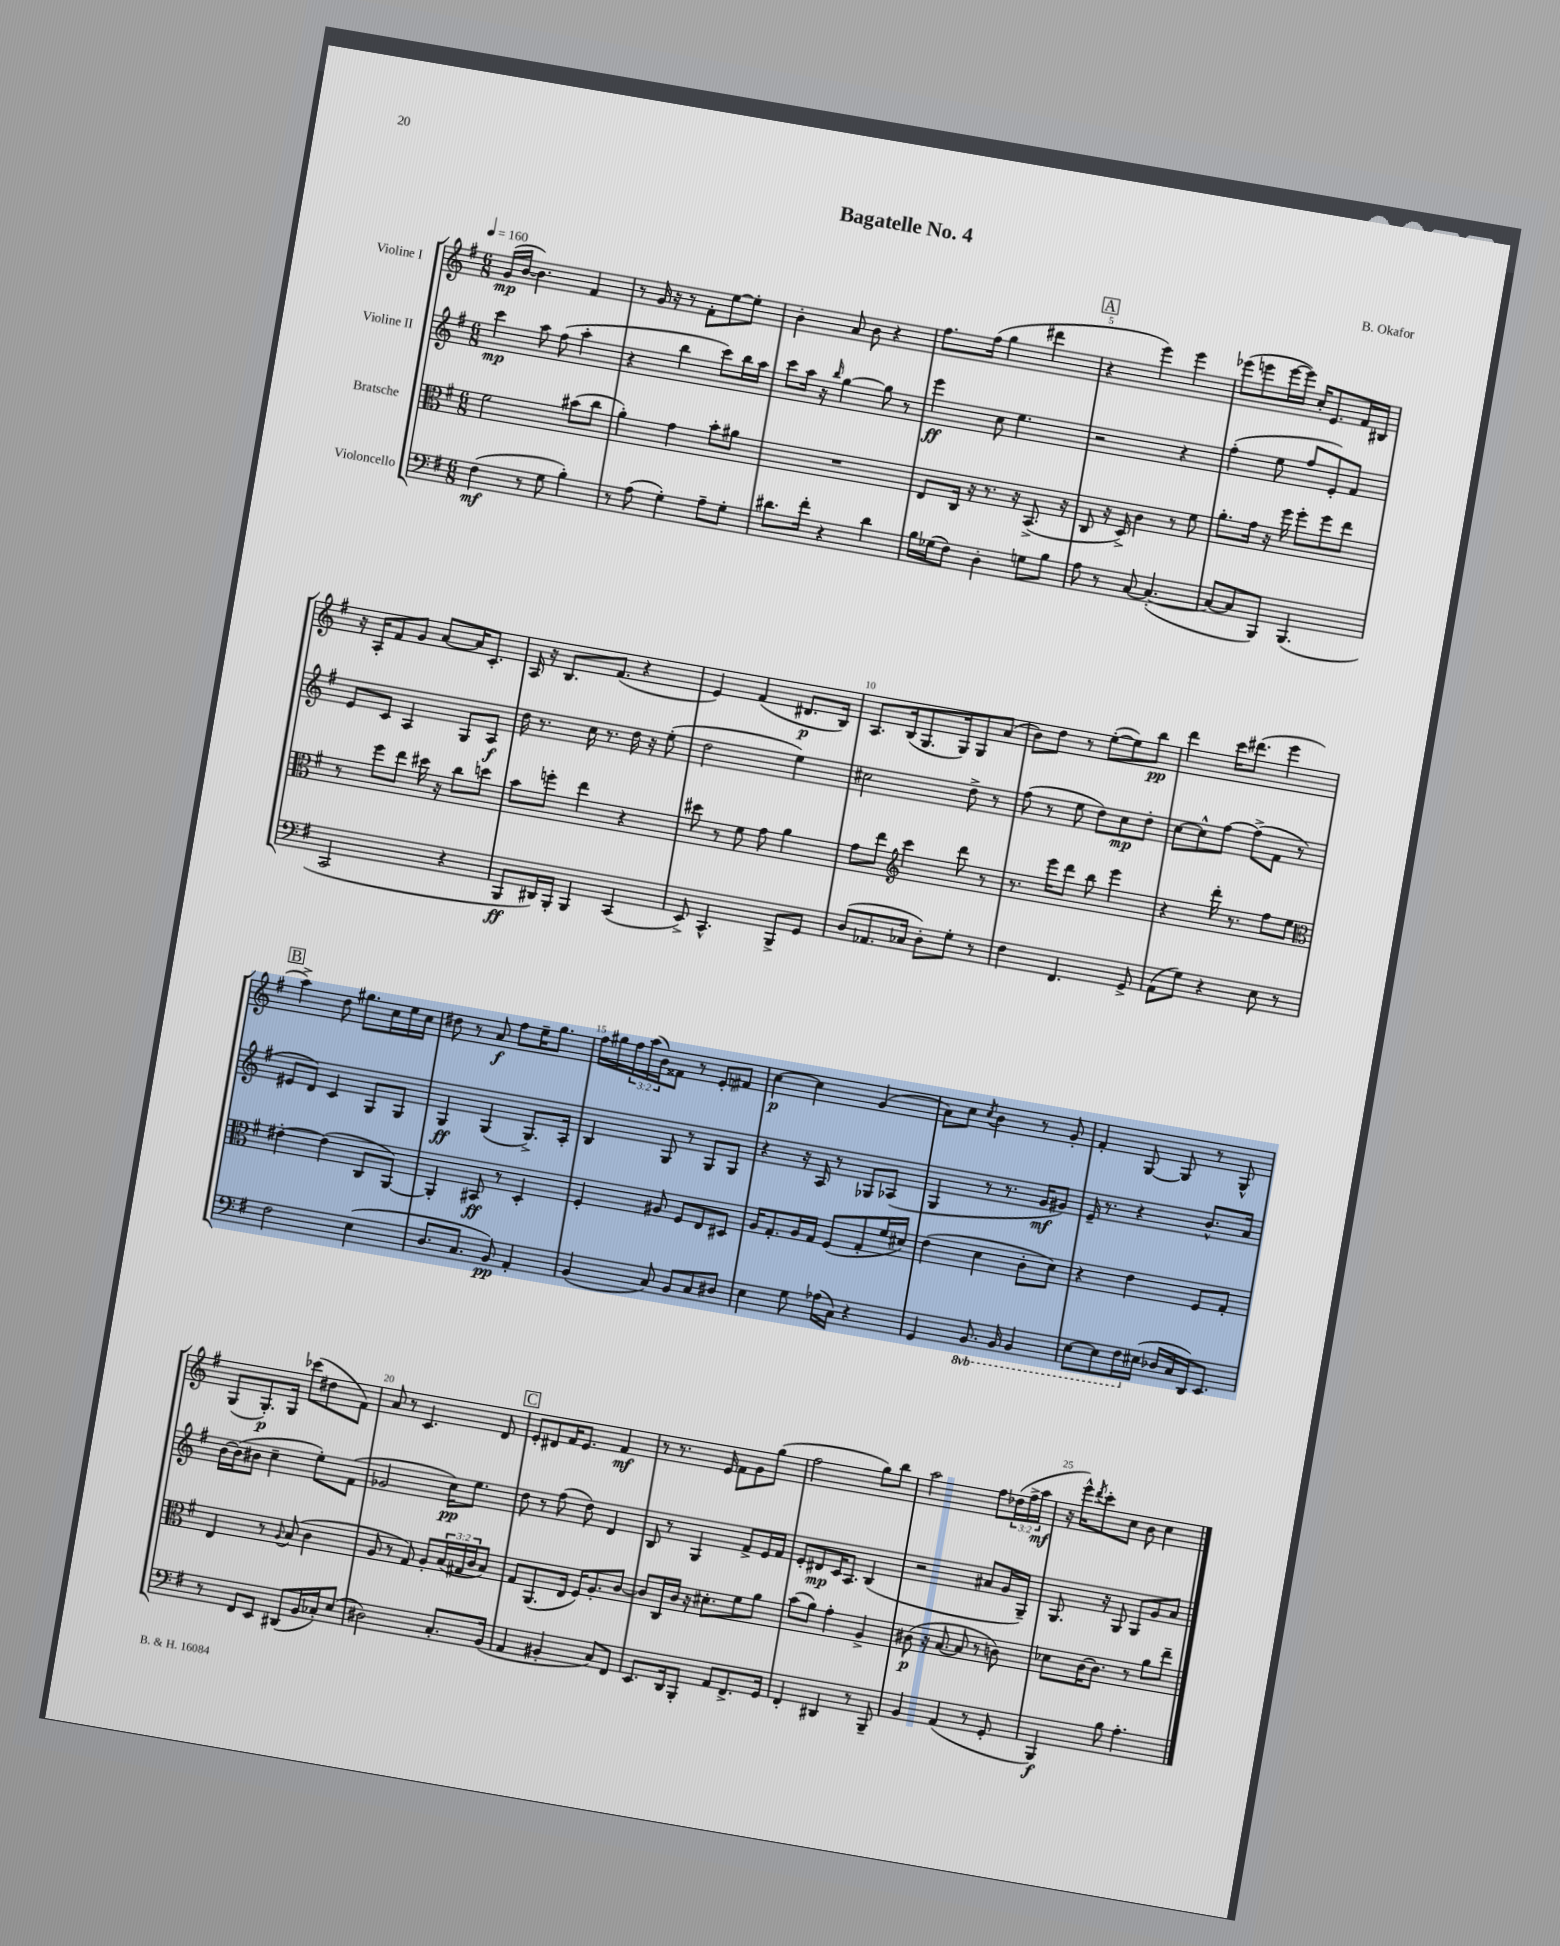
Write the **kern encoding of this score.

**kern	**kern	**kern	**kern
*staff4	*staff3	*staff2	*staff1
*clefF4	*clefC3	*clefG2	*clefG2
*k[f#]	*k[f#]	*k[f#]	*k[f#]
*M6/8	*M6/8	*M6/8	*M6/8
*MM160	*MM160	*MM160	*MM160
(4F#\	2f#\	4ccc\	(16g/LL
.	.	.	[16b/JJ
.	.	.	4.b\])
8r	.	8aa\	.
8G\	.	(8ff#\	.
4B'\)	(8b#\L	4aa'\	4f#/
.	8cc\J	.	.
=	=	=	=
8r	4a'\)	4r	8r
(8A\	.	.	16g/
.	.	.	16r
4G'\)	4g\	4bb\	8r
.	.	.	8f#'\L
8A~\L	8b'\L	8ccc\L)	[8ee\
8G'\J	8a#\J	16bb\L	8ee'\]J
.	.	16aa\JJ	.
=	=	=	=
8.d#\L	2.r	8ccc\L	4b'\
.	.	16aa\Jk	.
16f#'\Jk	.	16r	.
.	.	16qqbb/	.
4r	.	[4gg\	8a/
.	.	.	8b\
4d#\	.	8gg\]	4r
.	.	8r	.
=	=	=	=
16B\LL	8E/L	4eee\	8.ff#\L
(16G-\J	.	.	.
8F#\J)	16C/Jk	.	.
.	16r	.	(16ff#\Jk
4D'\	8.r	8cc\	4gg\
.	.	4.ee\	.
.	16r	.	.
8G\L	(8.BB^/	.	4ddd#\
8B\J	.	.	.
.	16r	.	.
=	=	=	=
8A\	8C/	2r	4r
8r	16r	.	.
.	16D^/)	.	.
[8C/	4c\	.	4eee\)
(4.C'/_	.	.	.
.	8r	4r	4eee\
.	8f#\	.	.
=	=	=	=
8C/_L	8.a'\L	(4ff#'\	(8eee-\L
8C/]	.	.	8eee\
.	16g\Jk	.	.
8BBB/J)	16r	8ee\	[16eee\L
.	16ff#\	.	16eee\]JJ)
(4.BBB/	8ff#'\L	8ff#/L	16cc'/LK
.	.	.	8.e/
.	8ff#\	8e'/)	.
.	8ee\J	8f#/J	16f#/L
.	.	.	16B#/JJ
=	=	=	=
2CC/	8r	8e/L	16r
.	.	.	16A'/LK
.	8ff#\L	8c/J	8f#/
.	8ee\J	4A/	8g/J
.	16dd#\	.	[8a/L
.	16r	.	.
4r	8cc\L	8G/L	16a/]K
.	.	.	8.c'/J
.	8dd\J	8A/J	.
=	=	=	=
8BBB/L	8b\L	16dd\	16A/
.	.	8.r	16r
16DD#/L)	8ff'\J	.	8.B/L
16BBB'/JJ	.	.	.
4BBB/	4ee\	16cc\	.
.	.	8.r	(8.f#/J
(4CC/	4r	16dd\	4r
.	.	16r	.
.	.	(8ee'\	.
=	=	=	=
8EE^/)	8dd#\	2dd\	4e/)
4.CC^^/	8r	.	.
.	8f#\	.	(4f#/
.	8g\	.	.
8BBB^/L	4a\	4ee\)	8.d#/L
8GG/J	.	.	.
.	.	.	16B/Jk)
=	=	=	=
(8D/L	8g\L	2cc#\	8.A/L
8.AA-/	8ee\J	.	.
.	.	.	(16B/k
*	*clefG2	*	*
.	4ccc\	.	8.G/
16C-/Jk	.	.	.
8D'\L)	.	.	.
.	.	.	16G/k)
8G'\J	8ddd\	8dd^\	8G/
8r	8r	8r	(8a/J
=	=	=	=
4F#\	8.r	(8ff#\	8b\L)
.	.	8r	8dd\J
.	16eee\LK	.	.
4.FF#/	8ddd\J	8ee\	8r
.	8bb\	8dd\L)	([8ee'\L
.	4eee\	8cc\	8ee\])
8GG^/	.	8dd'\J	8bb\J
=	=	=	=
(8AA\L	4r	[8cc\L	4ddd\
8G\J)	.	8cc^^\]	.
4r	16ddd'\	[8ff#\J	16ccc\LK
.	8.r	.	(8.ddd#\J
.	.	(8ff#^\]L	.
8E\	8ff#\L	8f#\J	4eee\
8r	8ee\J	8r	.
=	=	=	=
*	*clefC3	*	*
2F#\	[4e#'\	8e#/L	4aa^\)
.	.	8d/J)	.
.	(4e#\]	4c/	8dd\
.	.	.	8.gg#\L
(4E\	8C/L	8G/L	.
.	.	.	16cc\L
.	[8AA/J)	8G/J	16ee\
.	.	.	16cc\JJ
=	=	=	=
8.D/L	4AA'/]	4G/	8dd#\
.	.	.	8r
8.C/J	.	.	.
.	8BB#/	(4G/	8a/
8BB/)	8r	.	8ff#\L
4AA'/	4D'/	8.G^/L)	16ee~\K
.	.	.	8.gg\J
.	.	16A'/Jk	.
=	=	=	=
(4BB/	4F#'/	4B/	16ff#\LL
.	.	.	16gg#\
.	.	.	24ff#\
.	.	.	(24aa\
.	.	.	24b\J)
8C/)	8A#/	8G/	8f##\J
8BB/L	8F#/L	8r	8r
8C/	8E/	8G/L	8e'/L
8D#/J	8D#/J	8G/J	8f#/J
=	=	=	=
4E\	16A/LK	4r	[4cc\
.	8.G'/	.	.
8G\	16A/L	16r	4cc\]
.	16G/JJ	16A/	.
(16A-\LL	(8F#/L	8r	.
16C\JJ)	.	.	.
4r	8G'/	8G-/L	(4g/
.	16f#/L	(8A-/J	.
.	16d#/JJ)	.	.
=	=	=	=
4GG/	(4e\	4G/	8a\L)
.	.	.	8cc\J
.	.	.	8qcc/
8.BBB/	4d\	8r	4b\
.	.	8.r	.
16BBB/	.	.	.
4BBB/	8c'\L	.	8r
.	.	16g/LK	.
.	8d\J)	8g#/J)	8g'/
=	=	=	=
[8EE\L	4r	16e~/	4f#'/
.	.	8.r	.
8EE\]	.	.	.
16FF#\L	4e\	4r	[8G/
(16E#\JJ	.	.	.
16D-/LL	.	.	8G/]
16C/	.	.	.
16DD/J)	8F#/L	8.b^^/L	8r
8.EE/J	.	.	.
.	8G'/J	.	8G^^/
.	.	16a/Jk	.
=	=	=	=
8r	4E/	[16b\LL	(8G/L
.	.	(16b\]J	.
8FF#/L	.	8b#\J	8.G'/)
8EE/J	8r	4cc~\	.
.	.	.	16G/Jk
.	8qqA/	.	.
(8DD#/L	(8B/	.	(8ccc-\L
16BB/L	4c\	8ee'\L)	8dd#\
16C-'/J)	.	.	.
(8E/J	.	(8f#\J	8f#\J)
=	=	=	=
2D#\)	8A/	2g-/	8a/
.	8r	.	8r
.	8G/)	.	4.c/
.	8A'/L	.	.
8.C'/L	(24B/L	16cc\LK)	.
.	24G#/	.	.
.	.	8.ee\J	.
.	24c/J	.	.
.	8B/J)	.	8d/
(16BB/Jk	.	.	.
=	=	=	=
4AA/	8G/L	8dd\	8e'/L
.	(8.AA/	8r	8d#/
4BB#'/	.	(8ff#\	16f#/K
.	16E/Jk	.	8.e/J
.	16F#/LK)	8dd\)	.
.	8.A'/	.	.
8C/L)	.	4d/	4f#/
8FF#/J	[8c/J	.	.
=	=	=	=
8.EE/L	8c/]L	8B/	8r
.	16C/L	8r	8.r
16DD/k	16c/JJ	.	.
8BBB'/J	16r	4G/	.
.	8.d#'\L	.	16e/
8AA/L	.	.	8f#\L
8.FF#^/	8f#\	8f#^/L	8g\
.	8a\J	16e/L	(8gg\J
16GG/Jk	.	16f#/JJ	.
=	=	=	=
4FF#'/	(8b\L	8e'/L	2ff#\
.	8a\J)	8d#/	.
4DD#/	4g'\	16c/K	.
.	.	8.A/J	.
8r	4A^/	(4B/	8gg\L)
8BBB~/	.	.	8bb\J
=	=	=	=
4BB/	(8c#\	2r	2aa\
.	16r	.	.
.	[8.B/	.	.
(4AA/	.	.	.
.	8B/]	.	.
8r	8r	8a#/L	8ff#\L
8GG'/	8c\)	16g/L	(24dd-\L
.	.	.	24ff#^\
.	.	16G~/JJ)	.
.	.	.	24aa\JJ
=	=	=	=
4BBB/)	8d-\L	8.G/	16r
.	.	.	16eee^^\LK)
.	.	.	8qddd/
.	[16c\K	.	8ccc'\
.	8.c\]J	16r	.
8B\	.	8G/	8cc\J
4.A'\	8r	8G/L	8b\
.	8a\L	8g/	4cc\
.	8ee~\J	8a/J	.
==	==	==	==
*-	*-	*-	*-
